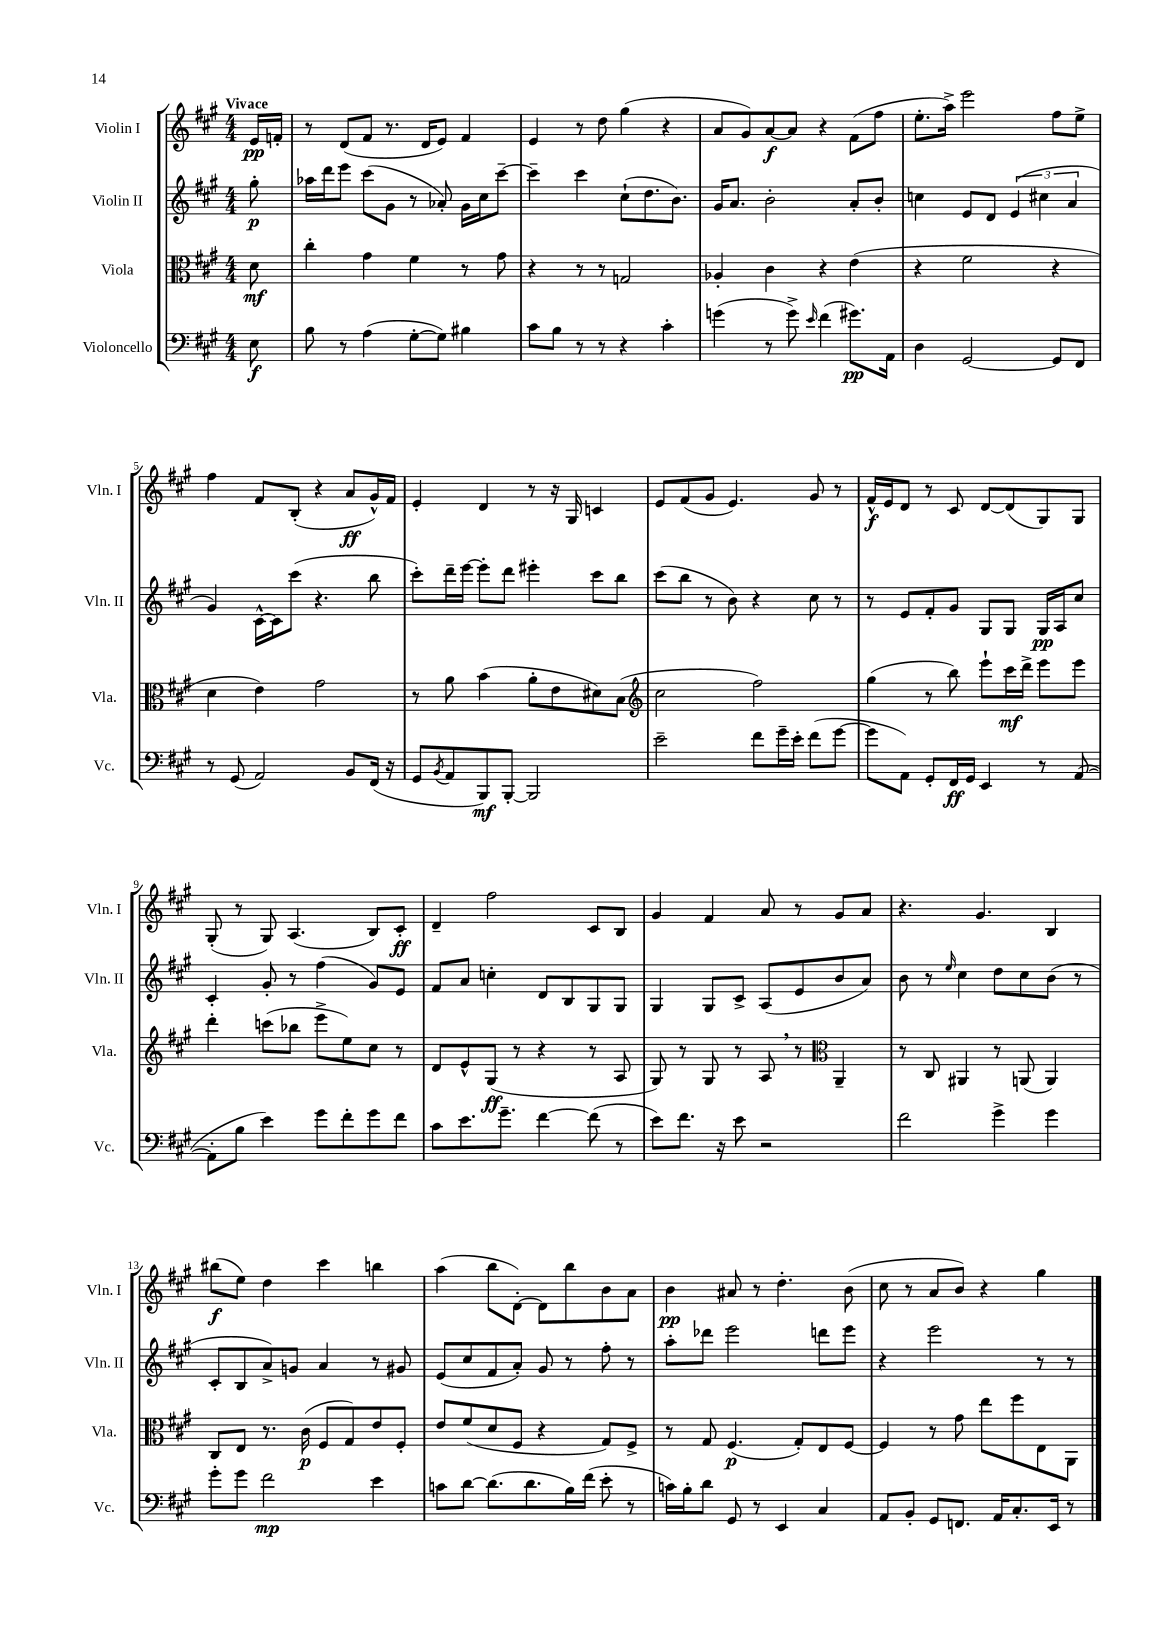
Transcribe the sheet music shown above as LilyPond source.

<<
\new StaffGroup <<
\new Staff = "s0" \with { instrumentName = "Violin I" shortInstrumentName = "Vln. I" } {
    \clef treble \key a \major \numericTimeSignature \time 4/4 \partial 8 \tempo "Vivace"
    e'16\pp f'16-. |
    r8 d'8( fis'8 r8. d'16 e'8) fis'4 |
    e'4 r8 d''8 gis''4( r4 |
    a'8 gis'8) a'8~\f a'8 r4 fis'8( fis''8 |
    e''8.-. a''16->) e'''2 fis''8 e''8-> |
    fis''4 fis'8 b8-.( r4 a'8\ff gis'16-^) fis'16 |
    e'4-. d'4 r8 r16 gis16 c'4 |
    e'8 fis'8( gis'8 e'4.) gis'8 r8 |
    fis'16-^\f e'16 d'8 r8 cis'8 d'8~ d'8( gis8) gis8 |
    gis8-.( r8 gis8) a4.( b8) cis'8-.\ff |
    d'4-- fis''2 cis'8 b8 |
    gis'4 fis'4 a'8 r8 gis'8 a'8 |
    r4. gis'4. b4 |
    bis''8\f( e''8) d''4 cis'''4 b''4 |
    a''4( b''8 d'8~-.) d'8 b''8 b'8 a'8 |
    b'4\pp ais'8 r8 d''4.-. b'8( |
    cis''8 r8 a'8 b'8) r4 gis''4 \bar "|." |
}
\new Staff = "s1" \with { instrumentName = "Violin II" shortInstrumentName = "Vln. II" } {
    \clef treble \key a \major \numericTimeSignature \time 4/4 \partial 8
    gis''8-.\p |
    aes''16 d'''16 e'''8 cis'''8( gis'8 r8 aes'8-.) gis'16 cis''16 cis'''8~-- |
    cis'''4-- cis'''4 cis''8-!( d''8. b'8.) |
    gis'16 a'8. b'2-. a'8-. b'8-. |
    c''4 e'8 d'8 \tuplet 3/2 { e'4( cis''4 a'4 } |
    gis'4) cis'16~-^ cis'16 cis'''8( r4. b''8 |
    cis'''8-.) d'''16-- e'''16~ e'''8-. d'''8 eis'''4-. cis'''8 b''8 |
    cis'''8( b''8 r8 b'8) r4 cis''8 r8 |
    r8 e'8 fis'8-. gis'8 gis8 gis8 gis16\pp a16 cis''8 |
    cis'4-. gis'8-. r8 fis''4( gis'8) e'8 |
    fis'8 a'8 c''4-. d'8 b8 gis8 gis8 |
    gis4 gis8 cis'8-> a8( e'8 b'8 a'8) |
    b'8 r8 \grace { e''16 } cis''4 d''8 cis''8 b'8( r8 |
    cis'8-. b8 a'8->) g'8 a'4 r8 gis'8 |
    e'8( cis''8 fis'8 a'8-.) gis'8 r8 fis''8-. r8 |
    a''8-. des'''8 e'''2 d'''8 e'''8 |
    r4 e'''2 r8 r8 \bar "|." |
}
\new Staff = "s2" \with { instrumentName = "Viola" shortInstrumentName = "Vla." } {
    \clef alto \key a \major \numericTimeSignature \time 4/4 \partial 8
    d'8\mf |
    cis''4-. gis'4 fis'4 r8 gis'8 |
    r4 r8 r8 g2 |
    aes4-. cis'4 r4 e'4( |
    r4 fis'2 r4 |
    d'4 e'4) gis'2 |
    r8 a'8 b'4( a'8-. e'8 dis'8) b8( |
    \clef treble cis''2 fis''2) |
    gis''4( r8 b''8) e'''8-! cis'''16\mf d'''16-> e'''8 e'''8 |
    d'''4-. c'''8( bes''8 e'''8-> e''8) cis''8 r8 |
    d'8 e'8-^ gis8\ff( r8 r4 r8 a8 |
    gis8) r8 gis8 r8 a8 \breathe r8 \clef alto a,4-- |
    r8 cis8 ais,4 r8 a,8( a,4) |
    cis8 e8 r8. cis'16\p( fis8 gis8) e'8 fis8-. |
    e'8 fis'8( d'8 fis8 r4 gis8) fis8-> |
    r8 gis8 fis4.\p( gis8-.) e8 fis8~ |
    fis4 r8 gis'8 e''8 fis''8 e8 a,8 \bar "|." |
}
\new Staff = "s3" \with { instrumentName = "Violoncello" shortInstrumentName = "Vc." } {
    \clef bass \key a \major \numericTimeSignature \time 4/4 \partial 8
    e8\f |
    b8 r8 a4( gis8~-. gis8) bis4 |
    cis'8 b8 r8 r8 r4 cis'4-. |
    g'4( r8 g'8->) \grace { e'16 } fis'4( gis'8.\pp) a,16 |
    d4 gis,2~ gis,8 fis,8 |
    r8 gis,8( a,2) b,8 fis,16( r16 |
    gis,8 \acciaccatura { b,8 } a,8 b,,8\mf) b,,8~-. b,,2 |
    e'2-- fis'8 gis'16-- e'16-. fis'8( gis'8~ |
    gis'8 a,8) gis,8-. fis,16\ff gis,16 e,4 r8 a,8~( |
    a,8-. b8 e'4) gis'8 fis'8-. gis'8 fis'8 |
    cis'8 e'8. gis'8.-- fis'4~ fis'8( r8 |
    e'8) fis'8. r16 e'8 r2 |
    fis'2 gis'4-> gis'4 |
    gis'8-. gis'8 fis'2\mp e'4 |
    c'8 d'8~ d'8.( d'8. b16) fis'16( e'8-. r8 |
    c'16) b16-. d'8 gis,8 r8 e,4 cis4 |
    a,8 b,8-. gis,8 f,8. a,16 cis8.-. e,16 r8 \bar "|." |
}
>>
>>
